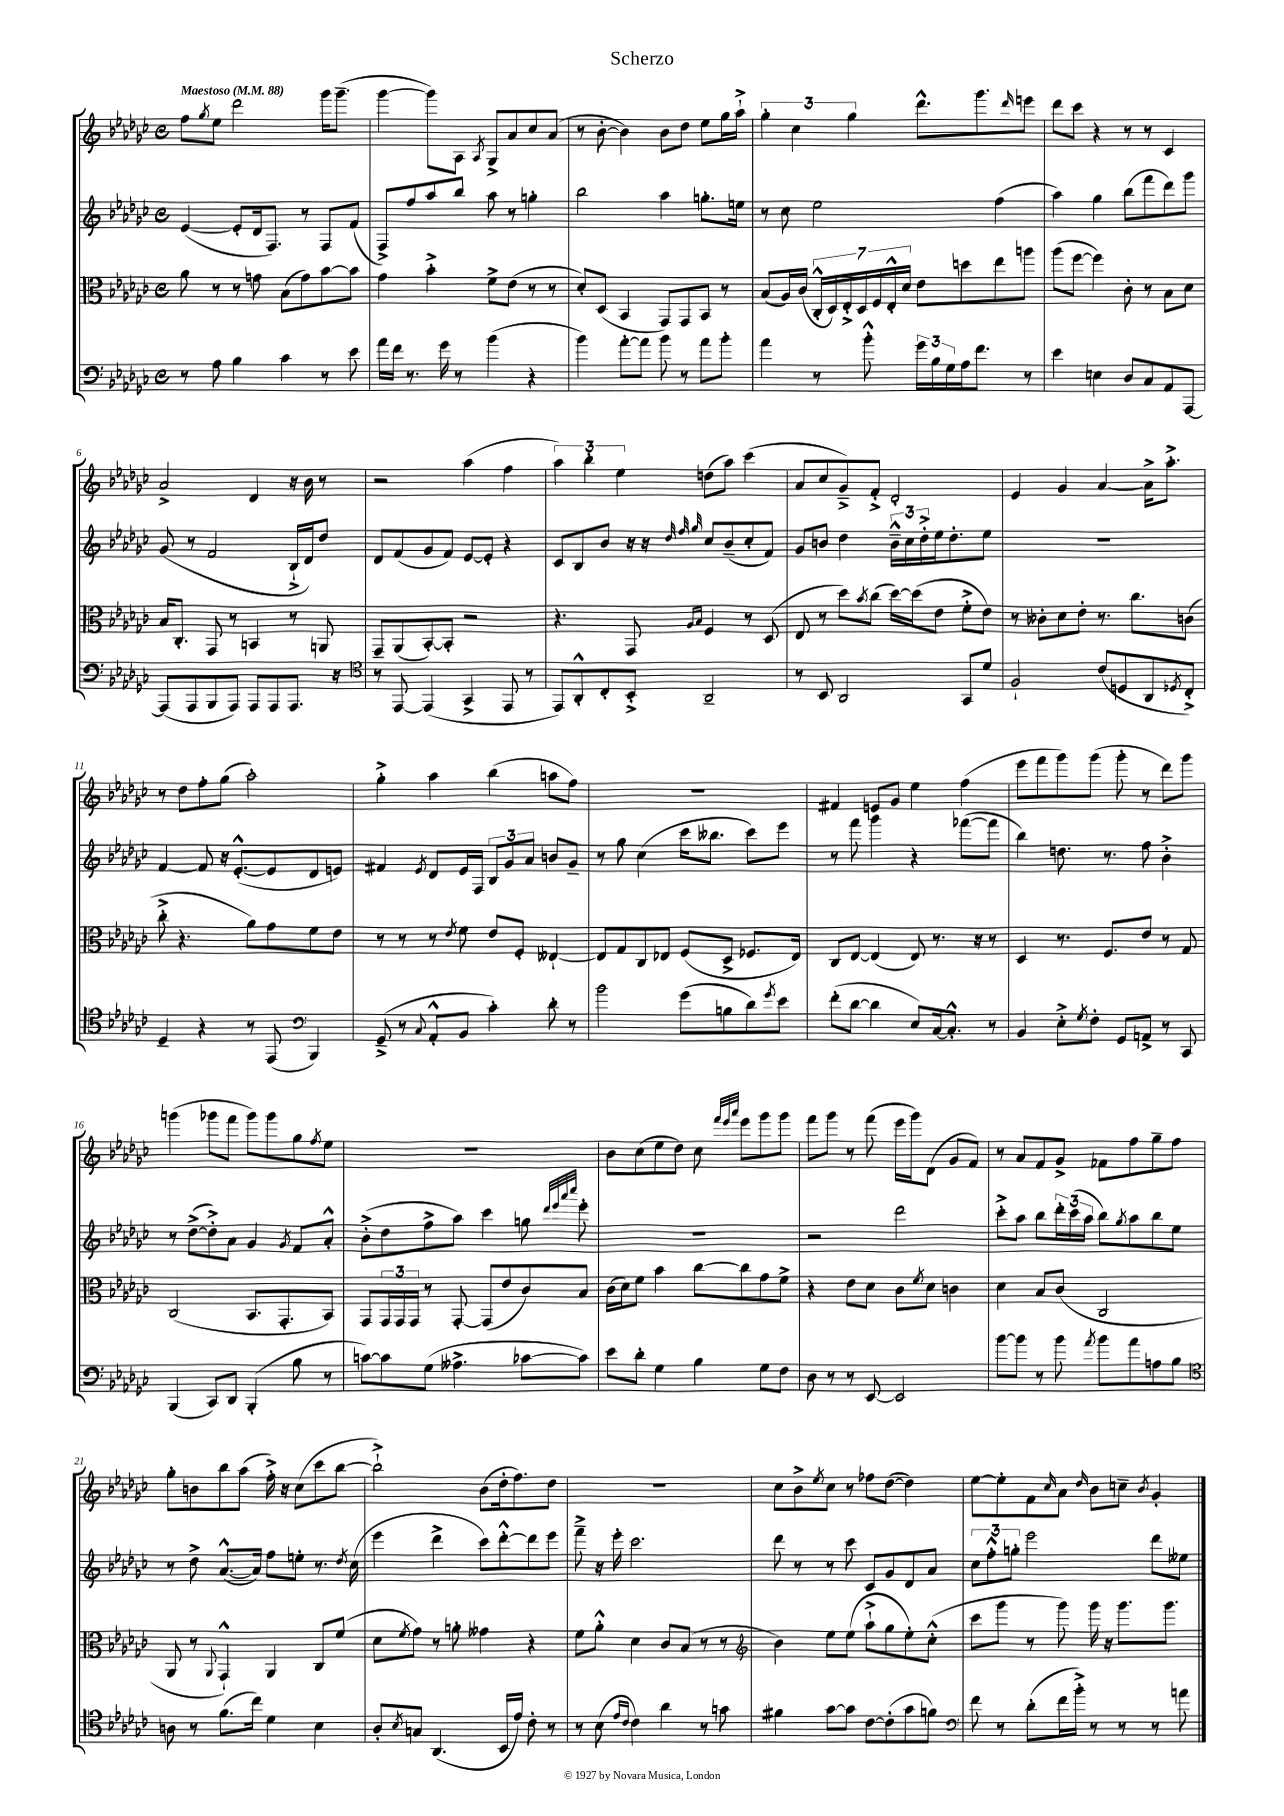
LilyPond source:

\header { title = "Scherzo" }
<<
\new StaffGroup <<
\new Staff = "s0" {
    \clef treble \key ges \major \defaultTimeSignature \time 4/4 \tempo "Maestoso" 4 = 88
    f''8 \acciaccatura { ges''8 } ees''8 des'''2 ges'''16 ges'''8.--( |
    ges'''4~ ges'''8) aes8 \acciaccatura { aes8 } ges8-> aes'8 ces''8 aes'8( |
    r8 bes'8~-. bes'4) bes'8 des''8 ees''8 ges''16 aes''16-!-> |
    \tuplet 3/2 { ges''4-. ces''4 ges''4 } des'''8.-^ ges'''8. \grace { des'''16 } e'''8 |
    des'''8 ces'''8 r4 r8 r8 ces'4 |
    aes'2-> des'4 r16 bes'16 r8 |
    r2 aes''4( f''4 |
    \tuplet 3/2 { aes''4) bes''4-. ees''4 } d''8( aes''8) ces'''4( |
    aes'8 ces''8 ges'8--->) f'8-.-> des'2-. |
    ees'4 ges'4 aes'4~ aes'16-> aes''8.-.-> |
    r8 des''8 f''8-. ges''8( aes''2-.) |
    ges''4-.-> aes''4 bes''4( a''8 f''8) |
    R1 |
    fis'4 e'8 ges'8 ees''4 f''4( |
    ees'''8 f'''8 ges'''8) ges'''8( ges'''8-. r8 des'''8) ges'''8 |
    g'''4( ges'''8 f'''8 ges'''8) ges'''8 ges''8 \acciaccatura { f''8 } ees''8 |
    R1 |
    bes'8 ces''8( ees''8 des''8) ces''8 \grace { f'''32 ees'''32 aes'''32 } ees'''8 ges'''8 ges'''8 |
    f'''8 ges'''8 r8 f'''8( ees'''16 ges'''16) des'8( ges'8 f'8) |
    r8 aes'8 f'8 ges'8-> fes'8 f''8 ges''8-- f''8 |
    ges''8-. b'8 bes''8 aes''8( f''16-.->) r16 ces''8( ces'''8 bes''8~ |
    bes''2-!->) bes'8( des''16-. f''8.) des''8 |
    R1 |
    ces''8 bes'8-> \acciaccatura { ees''8 } ces''8 r8 fes''8 des''8~( des''4) |
    ees''8~ ees''8-. f'8 \grace { ces''16 } aes'8 \grace { des''16 } bes'8 c''8-- \acciaccatura { bes'8 } ges'4-. \bar "|." |
}
\new Staff = "s1" {
    \clef treble \key ges \major \defaultTimeSignature \time 4/4
    ees'4~( ees'8-. des'16 f8.) r8 f8 f'8( |
    f8->) f''8 aes''8 bes''8 aes''8 r8 g''4-. |
    bes''2 aes''4 g''8.-. e''16 |
    r8 ces''8 ees''2 f''4( |
    aes''4) ges''4 bes''8( f'''8 des'''8) ges'''8 |
    ges'8( r8 f'2 bes16-!-> des'16) des''8 |
    des'8 f'8( ges'8 f'8) ees'8~ ees'8-. r4 |
    ces'8 bes8 bes'8 r16 r16 \grace { des''32 f''32 ges''32 } ces''8 bes'8--( ces''8-. f'8) |
    ges'8 b'8 des''4 \tuplet 3/2 { b'16---^ ces''16 des''16-.-> } ees''16 des''8.-. ees''8 |
    R1 |
    f'4~ f'8 r16 ees'8.~-.-^( ees'8 des'8 e'8) |
    fis'4 \acciaccatura { ees'8 } des'8 ees'16 f16 \tuplet 3/2 { bes8 ges'8 aes'8 } b'8 ges'8-- |
    r8 ges''8 ces''4( ces'''16 beses''8. ces'''8) ees'''8 |
    r8 f'''8 ges'''4 r4 fes'''8~( fes'''8 |
    bes''4) d''8. r8. f''8 bes'4-.-> |
    r8 des''8~->( des''8-.->) aes'8 ges'4 \acciaccatura { ges'8 } f'8 aes'8-.-^ |
    bes'8-.->( des''8 f''8-> aes''8) ces'''4 g''8 \grace { des'''32 ees'''32 aes'''32 ces''''32 } ees'''8-. |
    R1 |
    r2 des'''2 |
    ces'''8-.-> aes''8 bes''8 \tuplet 3/2 { des'''16-. ces'''16( aes''16 } bes''8) \acciaccatura { ges''8 } aes''8 bes''8 ees''8 |
    r8 des''8-> aes'8.~-^( aes'16) f''8 e''8-. r8. \acciaccatura { des''8 } ces''16( |
    ees'''4 des'''4-> ces'''8) des'''8~-.-^ des'''8 ees'''8 |
    f'''8---> r16 ees'''16-. ces'''2. |
    des'''8 r8 r8 ces'''8 ces'8 ges'8 des'8 aes'8 |
    \tuplet 3/2 { ces''8 f''8-.-^ g''8-. } ees'''2 des'''8 eeses''8 \bar "|." |
}
\new Staff = "s2" {
    \clef alto \key ges \major \defaultTimeSignature \time 4/4
    aes'8 r8 r8 g'8 bes8( g'8) bes'8~ bes'8 |
    ges'4 bes'4-.-> f'8-> ees'8( r8 r8 |
    des'8-.) des8( bes,4 ges,8) ges,8 bes,8 r8 |
    bes8( aes16) ces'16( \tuplet 7/4 { ces16-.-^ des16) ees16-.-> des16 f16 ees16-.-^ des'16 } ees'8 d''8 ees''8 a''8 |
    aes''8( f''8~ f''4) ces'8-. r8 bes8 des'8 |
    bes16 ces8.-. ges,8 r8 b,4 r8 a,8 |
    ges,8-- aes,8( bes,8~-.) bes,8-. r2 |
    r4. ges,8 \grace { aes16 bes16 } f4 r8 des8( |
    ees8 r8 des''8) \acciaccatura { bes'8 } ces''8( des''16~) des''16( ees'8 f'8-.-> ees'8) |
    r8 ceses'8-. des'8 ees'8-. r8. ces''8. c'8( |
    ces''8-.-> r4. aes'8) ges'8 f'8 ees'8 |
    r8 r8 r8 \acciaccatura { ees'8 } f'8 ees'8 f8-. eeses4~-! |
    eeses8 ges8 ces8 ees8 f8( des8-> fes8. ees16) |
    ces8 ees8~ ees4( ees8) r8. r16 r8 |
    des4 r8. f8. ees'8 r8 ges8 |
    ces2( bes,8. ges,8.-. bes,8) |
    ges,8 \tuplet 3/2 { ges,16 ges,16 ges,16 } r8 ges,8~-. ges,8( ees'8 ces'8) bes8 |
    ces'16( des'16) f'8 bes'4 ces''8~ ces''8 ges'8 f'8-> |
    r4 ees'8 des'8 ces'8 \acciaccatura { f'8 } des'8 c'4 |
    des'4 bes8 ces'8( ces2 |
    aes,8 r8 \appoggiatura { aes,8 } ges,4-!-^) aes,4 ces8 f'8( |
    des'8 \acciaccatura { f'8 } ges'8) r8 a'8-. geses'4 r4 |
    f'8 aes'8-.-^ des'4 ces'8 bes8( r8 r8 |
    \clef treble bes'4) ees''8 ees''8( aes''8-!-> ges''8 ees''8-.) ces''8-.-^( |
    ces'''8 ges'''8 r8 ges'''8) ges'''16 r16 ges'''8. ges'''8. \bar "|." |
}
\new Staff = "s3" {
    \clef bass \key ges \major \defaultTimeSignature \time 4/4
    r8 aes8 bes4 ces'4 r8 ees'8 |
    aes'16 f'16 r8. ges'16 r8 bes'4( r4 |
    bes'4) aes'8~-. aes'8 bes'8 r8 aes'8 bes'8-. |
    aes'4 r8 bes'8-.-^ \tuplet 3/2 { ges'16 bes16 ges16 } aes16 f'8. r8 |
    ees'4 e4 des8 ces8 aes,8 aes,,8~ |
    aes,,8( aes,,8 bes,,8 aes,,8) aes,,8 aes,,8 aes,,8. r16 |
    \clef tenor r8 ees,8~ ees,4( ges,4-> ees,8 r8 |
    ees,8) aes,8-.-^ ces8-. bes,8-.-> aes,2-- |
    r8 bes,8 aes,2 ges,8 des'8 |
    f2-! ces'8( d8 aes,8 \acciaccatura { des8 } ces8-.->) |
    des4-- r4 r8 ees,8( \clef bass bes,,4) |
    ges,8--->( r8 \appoggiatura { ces8 } aes,8-.-^ bes,8 ces'4-.) des'8-. r8 |
    bes'2 ges'8( b8 des'8) \acciaccatura { ges'8 } ees'8 |
    f'8-.( des'8~ des'4 ees8) ces16~ ces8.-.-^ r8 |
    bes,4 ees8-.-> \acciaccatura { ges8 } f8-. ges,8 a,8-> r8 ces,8 |
    bes,,4( ces,8) des,8 bes,,4-.( bes8 r8 |
    c'8~) c'8 ges8( aeses4.-> ces'8~ ces'8) |
    ees'8 des'8-. ges4 bes4 ges8 f8 |
    des8 r8 r8 ees,8~ ees,2 |
    bes'8~ bes'8 r8 bes'8 \acciaccatura { aes'8 } bes'8 aes'8 a8 bes8 |
    \clef tenor a8 r8 f'8.( ces''16) des'4 bes4 |
    aes8-. \acciaccatura { bes8 } g8 aes,4.( bes,16 ees'16) ces'8-. r8 |
    r8 bes8( \grace { ees'16 ces'16 } ces'4) aes'4 r8 g'8 |
    fis'4 ges'8~ ges'8 ces'8~ ces'8-.( ges'8 f'8) |
    \clef bass f'8 r8 des'8-.( f'16 bes'16-.->) r8 r8 r8 a'8 \bar "|." |
}
>>
>>
